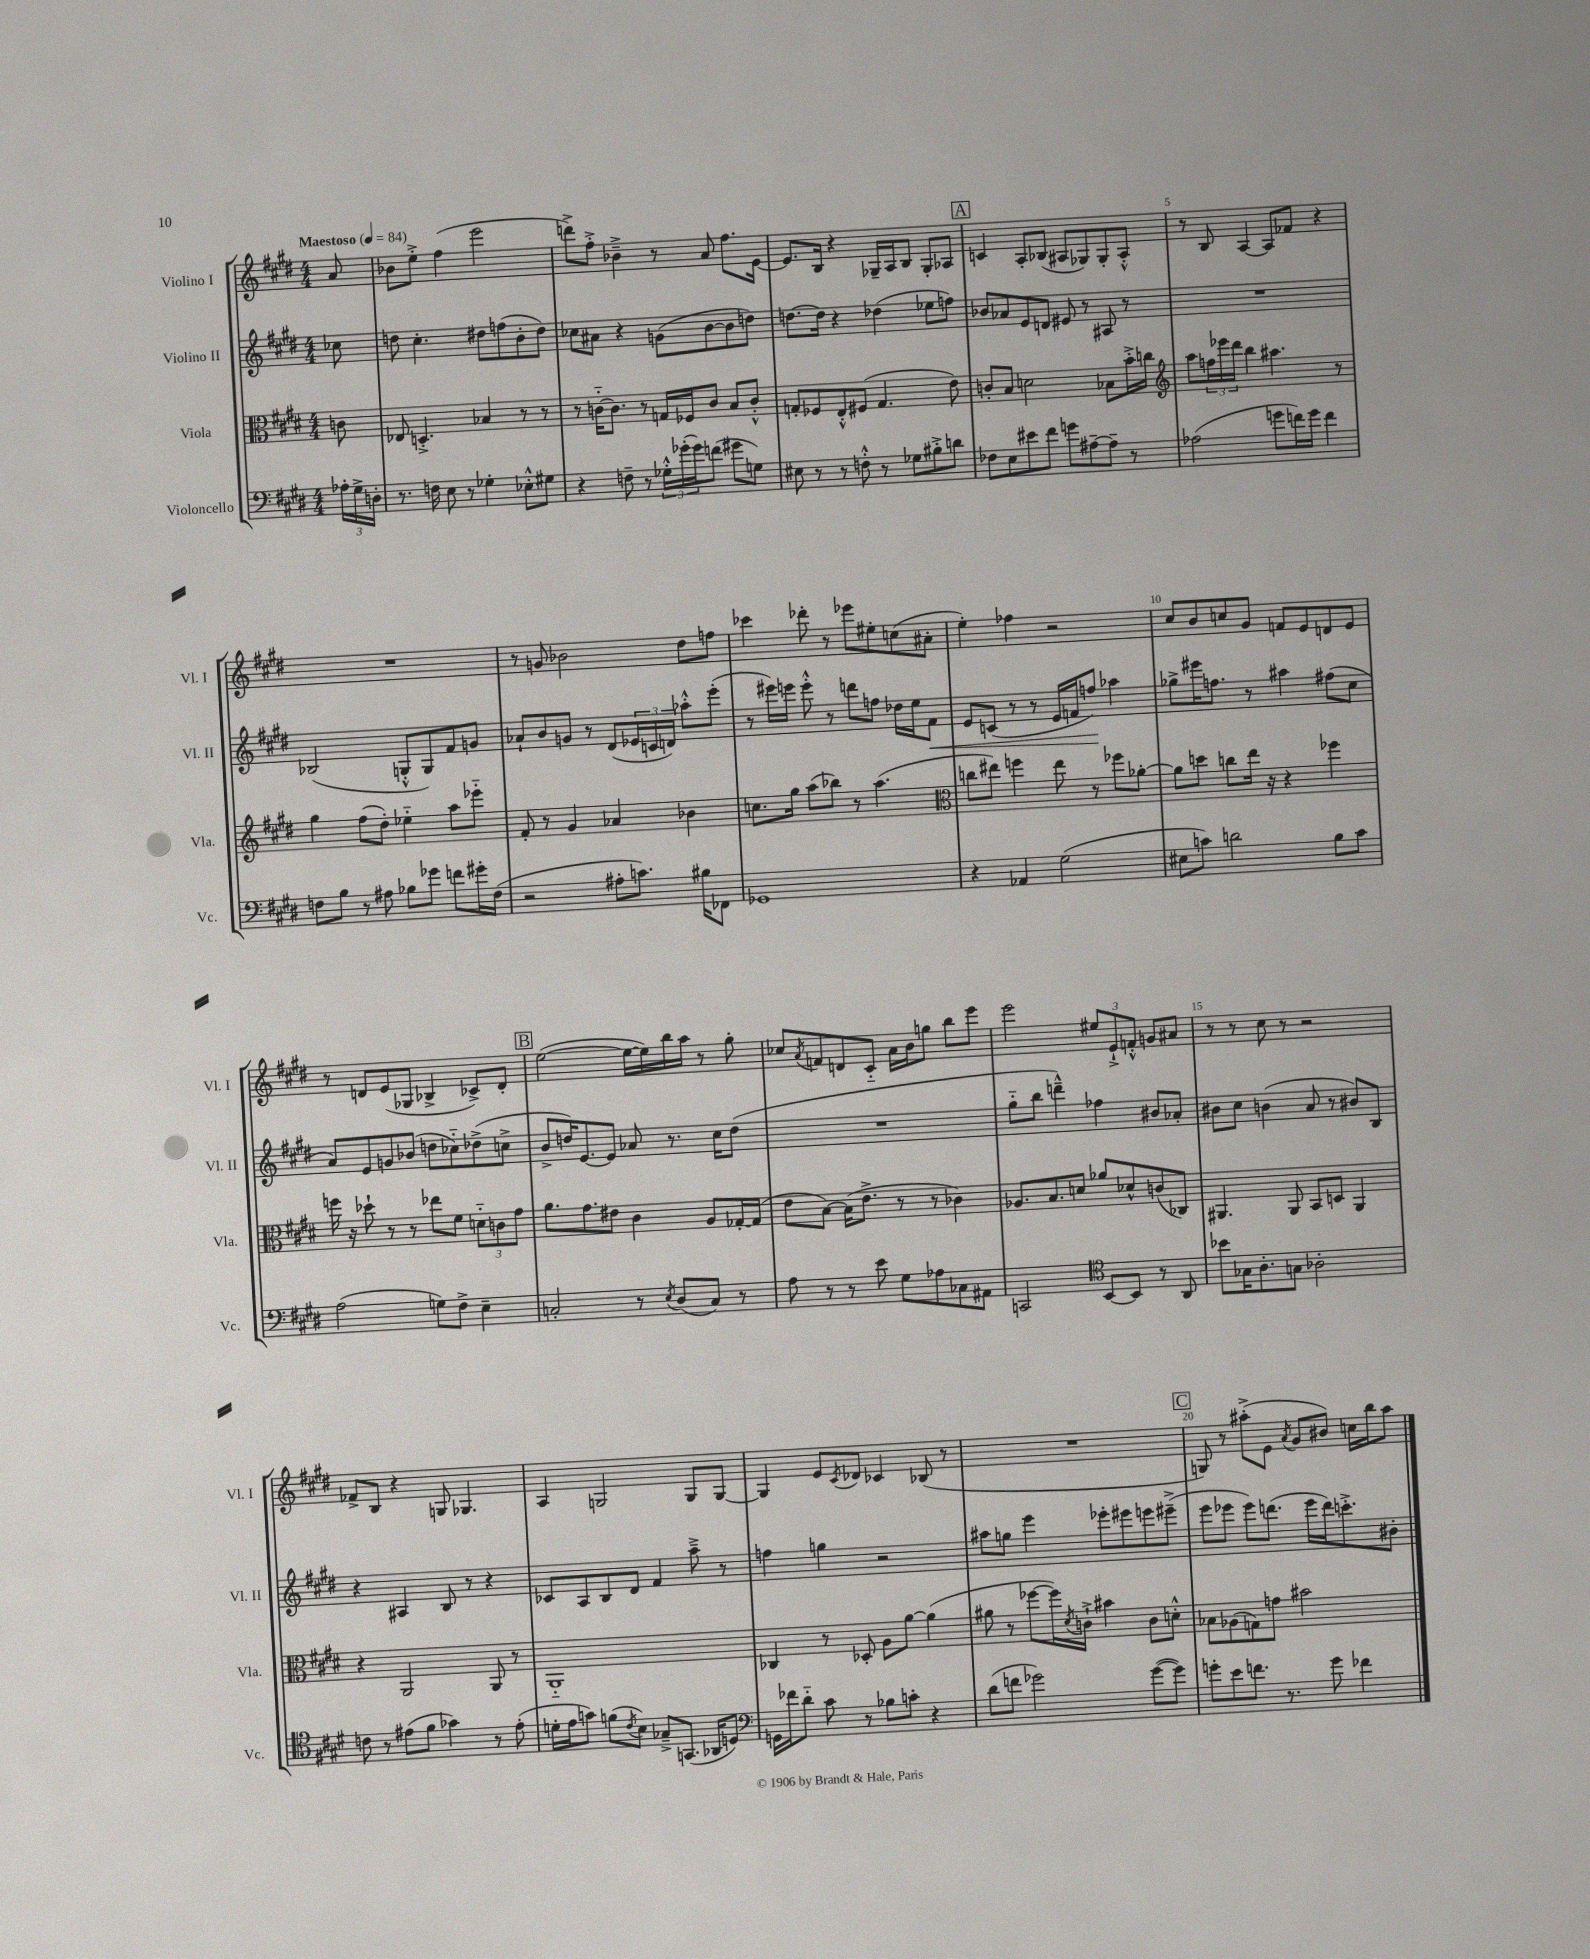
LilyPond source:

<<
\new StaffGroup <<
\new Staff = "s0" \with { instrumentName = "Violino I" shortInstrumentName = "Vl. I" } {
    \clef treble \key e \major \numericTimeSignature \time 4/4 \partial 8 \tempo "Maestoso" 4 = 84
    a'8 |
    bes'8 e''8-.-> fis''4( e'''2 |
    d'''8->) fis''8-.-> bes'4---> r8 a'8 fis''8. e'16~ |
    e'8. b16 r4 ges16-- a16 b8 ges8-. aes8 |
    \mark \markup { \box "A" } c'4 a8-. bes8( ais8 ges8) ges8-. ais8-.-^ |
    r8 b8 a4~ a8 fes'8 r4 |
    R1 |
    r8 g'8 bes'2 dis''8 f''8 |
    ces'''4 des'''8-. r8 ees'''8 eis''8-. c''8( ais'8-. |
    e''4-.) fes''4 r2 |
    cis''8 b'8 c''8 gis'8 f'8 e'8 d'8 e'8 |
    r8 d'8 e'8( ges8 bes4-> ces'8->) d'8-. |
    \mark \markup { \box "B" } e''2~( e''16~ e''16) b''16 a''16 r8 gis''8-. |
    ces''8 \acciaccatura { a'8 } f'8 d'8 cis'8-_ a'16 b'16 g''8 b''8 e'''8 |
    e'''2 \tuplet 3/2 { eis''8 e'8-!-> f'8-.-^ } g'8 ais'8 |
    r8 r8 cis''8 r8 r2 |
    fes'8-> b8 r4 g8 ges4. |
    a4 g2 g8 g8~ |
    g4 e'8 \acciaccatura { cis'8 } des'8 ces'4 bes8( r8 |
    R1 |
    \mark \markup { \box "C" } g8) r8 ais''8-.->( e'8 \acciaccatura { a'8 } gis'8 bis'8) c''16 b''16 ais''8 \bar "|." |
}
\new Staff = "s1" \with { instrumentName = "Violino II" shortInstrumentName = "Vl. II" } {
    \clef treble \key e \major \numericTimeSignature \time 4/4 \partial 8
    ces''8 |
    d''8 cis''4.-. dis''8 f''8( b'8-. dis''8) |
    ces''8 ais'8 r4 g'8( b'8~ b'8 d''8) |
    d''8.~ d''16 r4 des''4( ees''8 f''8) |
    \mark \markup { \box "A" } bes'8 aes'8 e'8 d'8 eis'8 r8 ais8 r8 |
    R1 |
    bes2( g8-.-^ g8) fis'8 g'8 |
    aes'8-! b'8 g'8 r8 dis'8( \tuplet 3/2 { ees'16 c'16 d'16) } aes''8-.-^ e'''8-.( |
    r8 eis'''16) e'''16 e'''8-.-^ r8 d'''8 f''8 des''16 e''16 fis'8\< |
    e'8 c'8( r8 r8 e'16 f'16 f''8\!) aes''4 |
    ges''8-> eis'''16 f''8. r8 ais''4 fis''8( cis''8 |
    a'8) e'8 g'8 bes'8( d''8 ces''8-_) des''8->( c''8-> |
    \mark \markup { \box "B" } b'8-> d''16) e'8.~ e'8 aes'8 r8. cis''16 d''8( |
    R1 |
    gis''8-_ b''8 d'''4---^) fes''4 bis'8 aes'8-. |
    bis'8 cis''8 b'4( a'8 r8 bis'8) b8 |
    r4 ais4 b8 r8 r4 |
    ces'8 a8 b8 dis'8 fis'4 a''8---> r8 |
    f''4 g''4 r2 |
    ais''8 g''8 e'''4 ees'''8-. eis'''8 e'''8 eis'''8--->( |
    \mark \markup { \box "C" } e'''8 ees'''8 ees'''8) d'''8.( ees'''16 d'''16) c'''8.-.-> bis'8-. \bar "|." |
}
\new Staff = "s2" \with { instrumentName = "Viola" shortInstrumentName = "Vla." } {
    \clef alto \key e \major \numericTimeSignature \time 4/4 \partial 8
    c'8 |
    ees8 d4.-.-> bes4 r8 r8 |
    r8 c'16~-_ c'8. r8 g16 fes16 c'8 b8 c'8-.-^ |
    g8-. fes8 e8-.-^ fis8( g4. e'8) |
    \mark \markup { \box "A" } c'8-. b8 d'2 bes8 b'16-.-> c''16 |
    \clef treble a''8 \tuplet 3/2 { f''16 ees'''16 dis'''16 } b''4 ais''4. r8 |
    gis''4 fis''8( dis''8-.) ees''4-_ a''8 ees'''8-_ |
    fis'8-. r8 gis'4 aes'4 bes'4 |
    c''8. gis''16 a''8( bes''8) r8 a''4.( |
    \clef alto c''8 eis''8) f''4 eis''8 r8 fes''8 aes'8~-. |
    aes'8 d''8 c''8 e''16 r16 r4 fes''4 |
    f''16 r16 des''8-! r8 r8 ees''8 fis'8 \tuplet 3/2 { d'8-_ c'8 gis'8 } |
    \mark \markup { \box "B" } a'8. gis'8. eis'8 cis'4 a8 ges16~-. ges16( |
    e'8 b8~) b16( e'8.-> r8 r8 ces'4) |
    aes8. b8. d'8 aes'8 des'8-^ c'8( ces8) |
    ais,4. ais,8 b,8 d8 ais,4 |
    r4 a,2 a,8 r8 |
    a,1-_ |
    ces4 r8 des8-. a8 a'8~ a'4( |
    ais'8 r8 fes''8~ fes''16) \acciaccatura { dis'8 } c'16-!-> bis'4 c'8 d'8-.-^ |
    \mark \markup { \box "C" } bes8 aes8( g8) g'8 bis'2 \bar "|." |
}
\new Staff = "s3" \with { instrumentName = "Violoncello" shortInstrumentName = "Vc." } {
    \clef bass \key e \major \numericTimeSignature \time 4/4 \partial 8
    \tuplet 3/2 { aes16-. gis16-> d16-. } |
    r8. f16 e8 r8 ges4-. ees8-.-^ gis8 |
    r4 f8-- r8 \tuplet 3/2 { ges16-.-^ ges'16-.( ges'16) } f'8( gis'8 g8) |
    eis8 r8 r8 f8-.-^ r8 ges8 bis8-.-> d'8 |
    \mark \markup { \box "A" } fes8 e8 eis'8 fis'8 g'8 ais8~-- ais8-- r8 |
    aes2( g'8 f'16) g'16 f'4 |
    f8 b8 r8 ais8 bes8 ges'8 f'8 gis'16-. f16( |
    r2 ais8-. c'8.) bis16 fes,8 |
    ges,1 |
    r4 aes,4 gis2( |
    eis8 c'8) d'2 b8 c'8 |
    a2( g8) fis8-> e4-- |
    \mark \markup { \box "B" } c2-. r8 \acciaccatura { e8 } dis8( c8) r8 |
    a8 r8 r8 e'8 gis8 aes8 ces8 ais,8 |
    c,2 \clef tenor b,8~ b,8 r8 a,8 |
    bes'8 ges16 a8.-. g8 aes2-. |
    c'8 r8 eis'8( fis'8 ges'4) r8 eis'8-.( |
    d'16-. e'16 g'8) f'8( \acciaccatura { cis'8 } b8) ges8---> g,8.( aes,16 d8) |
    \clef bass g,16 fes'16 dis'8-_ cis'8 r8 bes8 c'8-. r4 |
    dis'8( f'8 ges'2) ges'8~( ges'8) |
    \mark \markup { \box "C" } g'8-. e'8 f'8. r8. g'8 fes'4 \bar "|." |
}
>>
>>
\layout { \context { \Score \override BarNumber.break-visibility = ##(#f #t #t) barNumberVisibility = #(every-nth-bar-number-visible 5) } }
